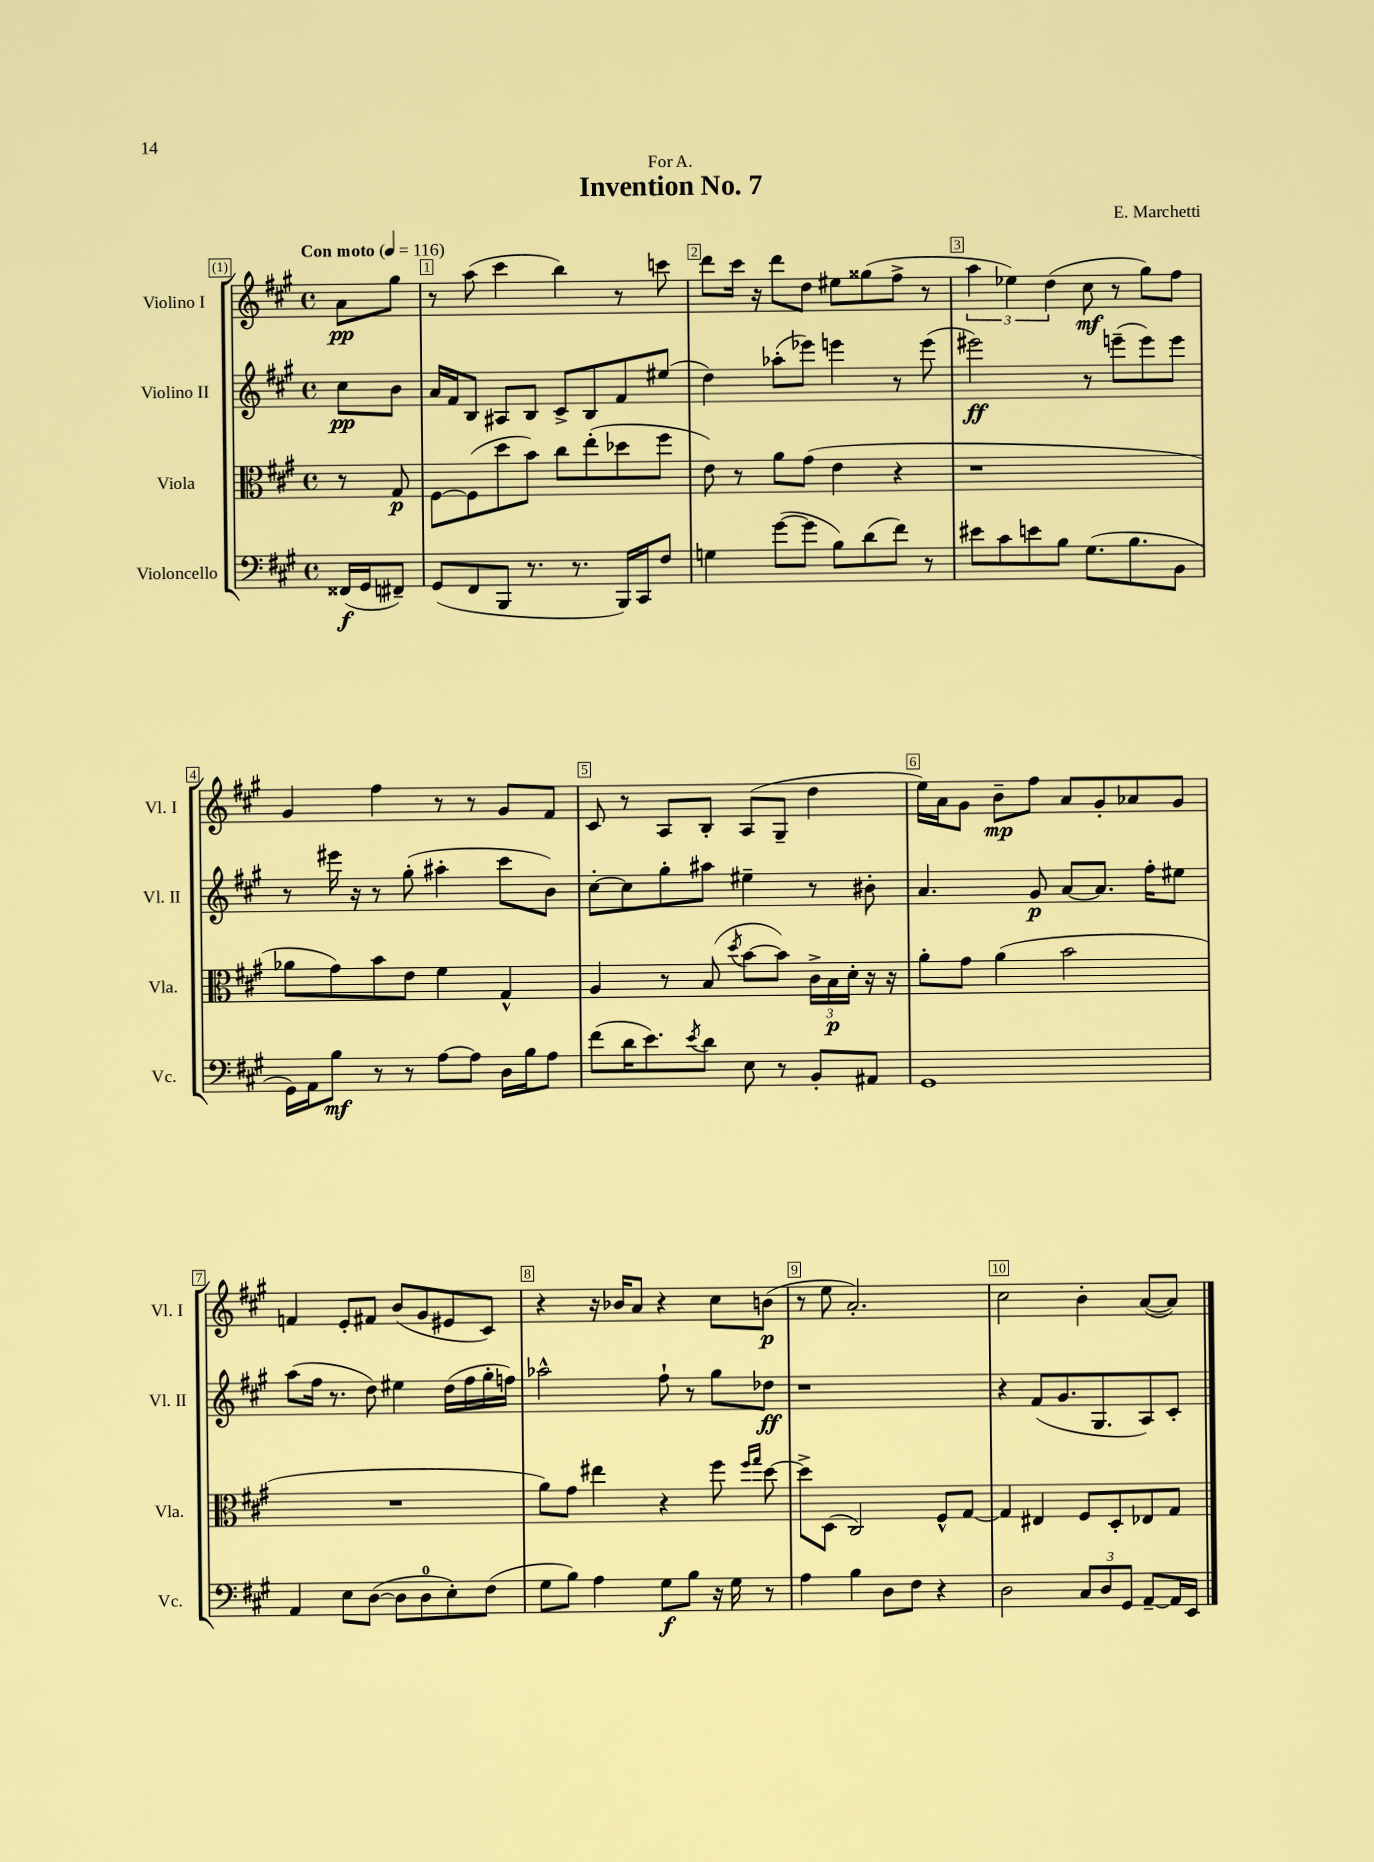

**kern	**kern	**kern	**kern
*staff4	*staff3	*staff2	*staff1
*clefF4	*clefC3	*clefG2	*clefG2
*k[f#c#g#]	*k[f#c#g#]	*k[f#c#g#]	*k[f#c#g#]
*M4/4	*M4/4	*M4/4	*M4/4
*met(c)	*met(c)	*met(c)	*met(c)
*MM116	*MM116	*MM116	*MM116
(16FF##	8r	8cc#	8a
16GG#	.	.	.
8FF#~)	8G#	8b	8gg#
=	=	=	=
(8GG#	[8F#	16a	8r
.	.	16f#	.
8FF#	(8F#]	8B	(8aa
8BBB	8dd	8A#	4ccc#
8.r	8b)	8B	.
.	8cc#	8c#^	4bb)
8.r	.	.	.
.	(8ee'	8B	.
16BBB)	8dd-	8f#	8r
16CC#	.	.	.
8F#	8ff#	(8ee#	8ccc
=	=	=	=
4G	8e)	4dd)	8ddd
.	8r	.	16ccc#
.	.	.	16r
([8g#	8a	(8aa-'	8ddd
8g#]	(8g#	8eee-)	8dd
8B)	4e	4eee	8ee#
(8d	.	.	(8gg##
8f#)	4r	8r	8ff#^
8r	.	(8eee	8r
=	=	=	=
8e#	1r	2eee#)	6aa
8c#	.	.	.
.	.	.	6ee-)
8e	.	.	.
.	.	.	(6dd
8B	.	.	.
(8.G#	.	8r	8cc#
.	.	(8eee~	8r
8.B	.	.	.
.	.	8eee)	8gg#)
8BB	.	8eee	8ff#
=	=	=	=
16GG#)	8a-	8r	4g#
16AA	.	.	.
8B	8g#)	16eee#	.
.	.	16r	.
8r	8b	8r	4ff#
8r	8e	(8gg#'	.
[8A	4f#	4aa#'	8r
8A]	.	.	8r
16D	4G#^^	8ccc#	8g#
16B	.	.	.
8A	.	8b)	8f#
=	=	=	=
(8f#	4A	[8cc#'	8c#
16d	.	8cc#]	8r
8.e)	.	.	.
.	8r	8gg#'	8A
8qe	.	.	.
8d	(8B	8aa#	8B'
.	8qdd	.	.
8E	[8b	4ee#~	(8A
8r	8b])	.	8G#~
8BB'	24c#^	8r	4dd
.	24B	.	.
.	24d'	.	.
8AA#	16r	8b#'	.
.	16r	.	.
=	=	=	=
1GG#	8a'	4.a	16ee)
.	.	.	16a
.	8g#	.	8g#
.	(4a	.	8b~
.	.	8g#	8ff#
.	2b	[8a	8a
.	.	8.a]	8g#'
.	.	.	8a-
.	.	16ff#'	.
.	.	8ee#	8g#
=	=	=	=
4AA	1r	(8aa	4f
.	.	16ff#	.
.	.	8.r	.
8E	.	.	8e'
([8D	.	8dd)	8f#
8D]	.	4ee#	(8b
8D	.	.	8g#
8E')	.	(16dd	8e#
.	.	16ff#	.
(8F#	.	16gg#'	8c#)
.	.	16ff)	.
=	=	=	=
8G#	8a)	2aa-^^	4r
8B)	8g#	.	.
4A	4ee#	.	16r
.	.	.	16b-
.	.	.	8a
8G#	4r	8ff#`	4r
8B	.	8r	.
16r	8ff#	8gg#	8cc#
16G#	.	.	.
.	16qqff#	.	.
.	16qqgg#	.	.
8r	[8dd	8dd-	(8b
=	=	=	=
4A	8dd^]	1r	8r
.	(8D	.	8ee
4B	2C#)	.	2.a')
8D	.	.	.
8F#	.	.	.
4r	8F#^^	.	.
.	[8G#	.	.
=	=	=	=
2D	4G#]	4r	2cc#
.	4E#	(8f#	.
.	.	8.g#	.
12C#	8F#	.	4b'
.	.	8.G#	.
12D	.	.	.
.	8D'	.	.
12GG#	.	.	.
[8AA~	8E-	8A)	([8a
16AA]	8G#	8c#'	8a])
16EE	.	.	.
==	==	==	==
*-	*-	*-	*-
